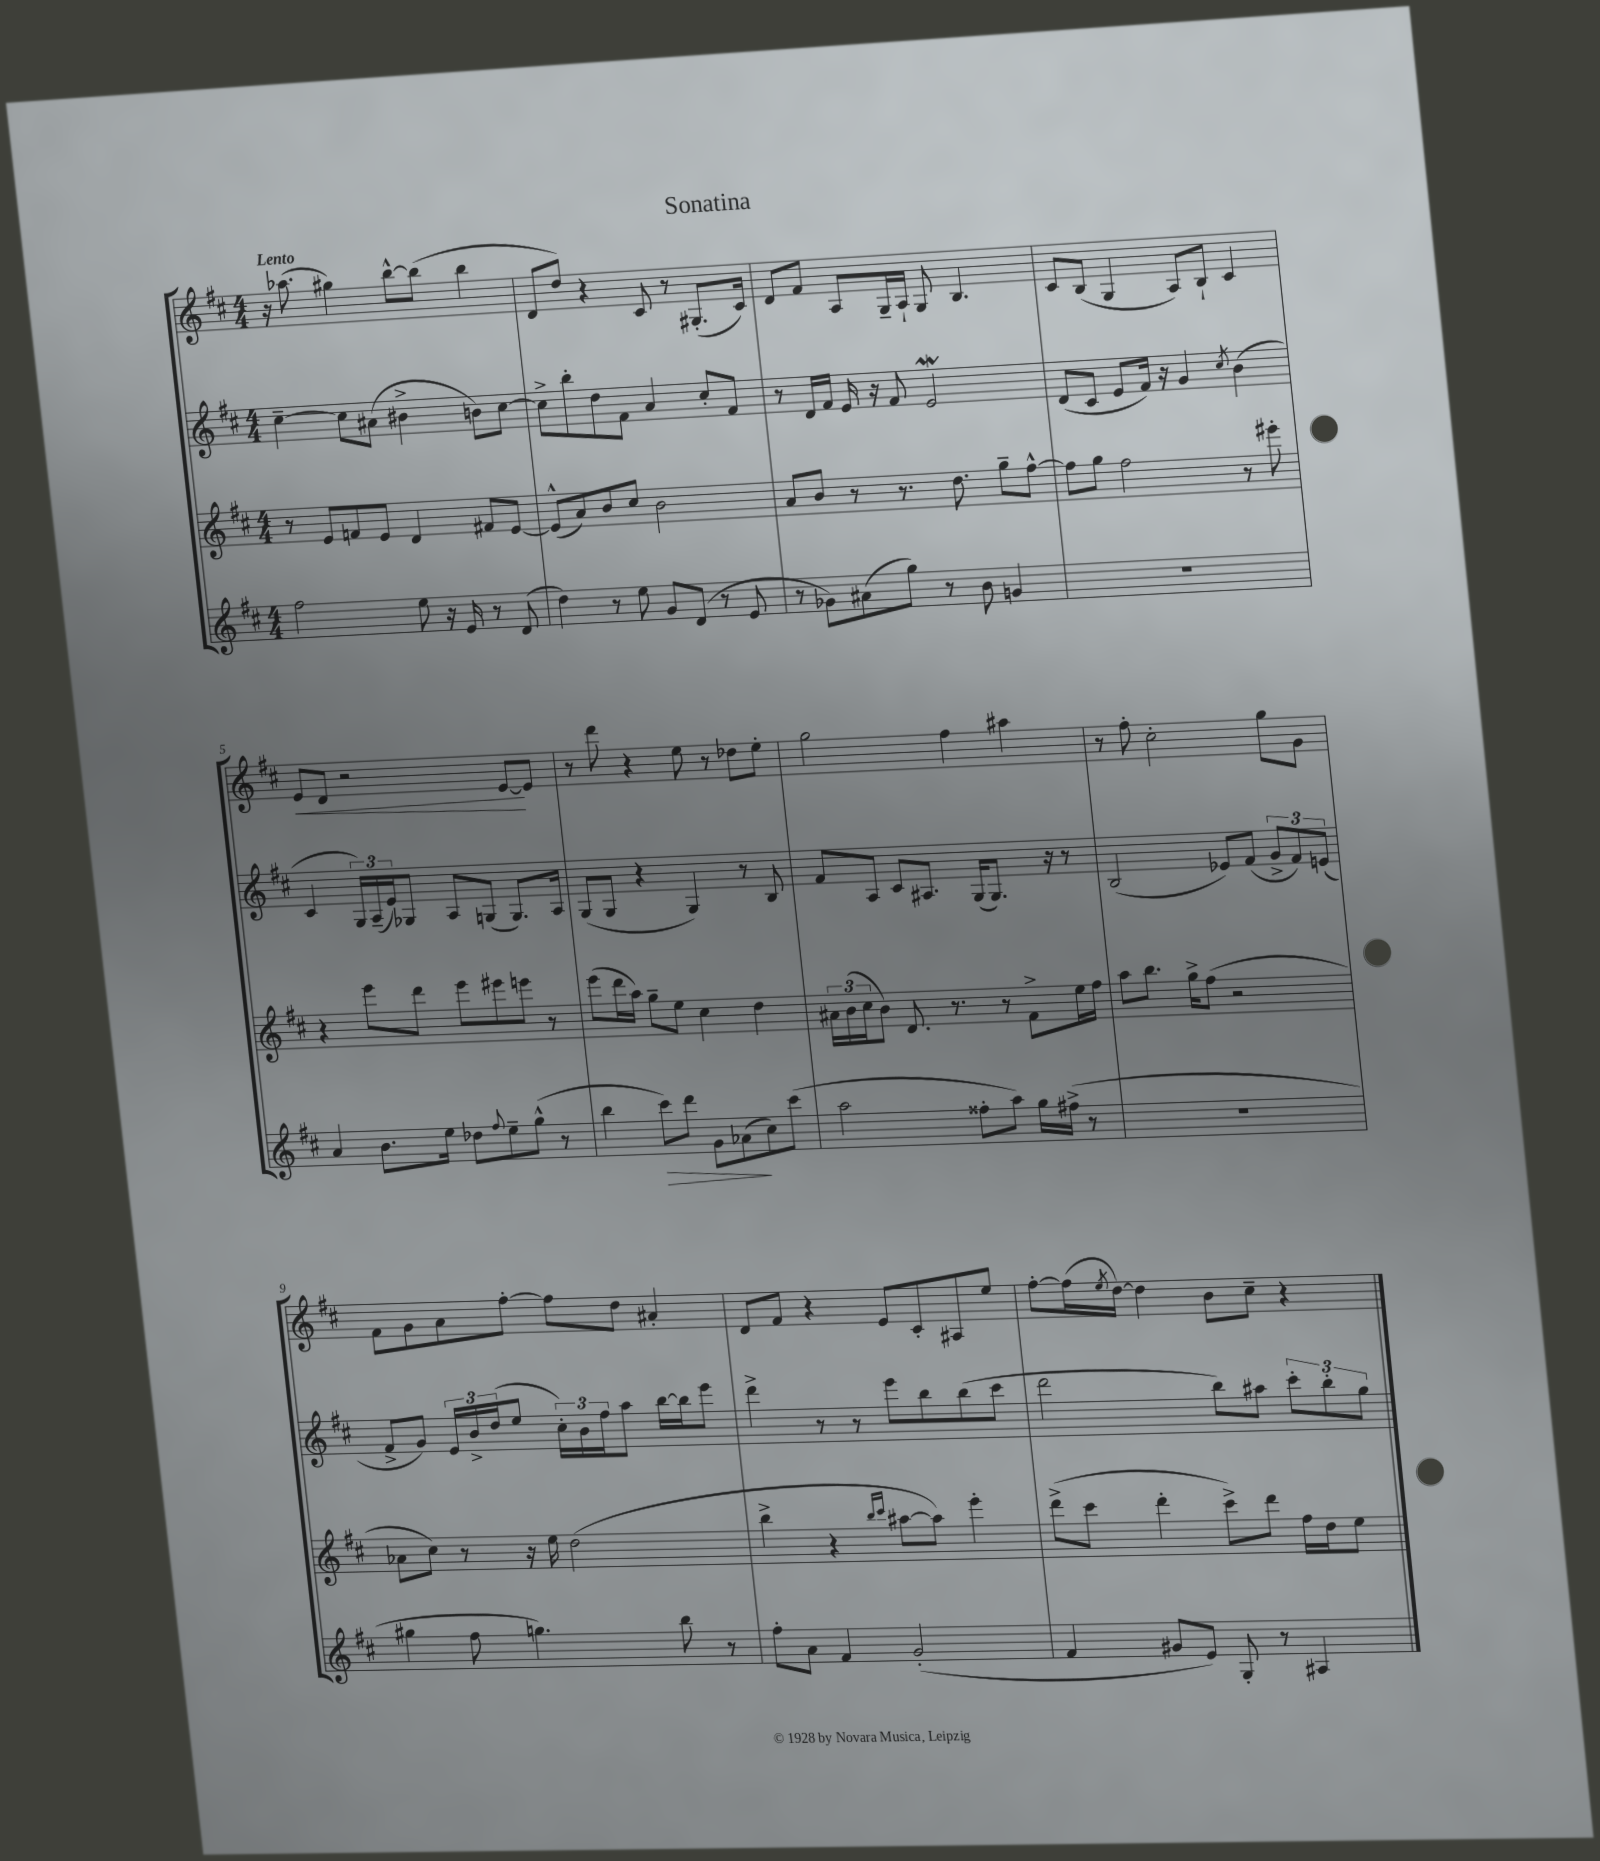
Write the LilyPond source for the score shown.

\header { title = "Sonatina" }
<<
\new StaffGroup <<
\new Staff = "s0" {
    \clef treble \key d \major \numericTimeSignature \time 4/4 \tempo "Lento"
    r16 aes''8.( gis''4) b''8~-^ b''8( b''4 |
    d'8 d''8) r4 cis'8 r8 gis8.-.( cis'16) |
    d'8 fis'8 a8 g16-- a16-! g8 b4. |
    cis'8 b8( g4 a8) b8-! cis'4 |
    e'8\< d'8 r2 e'8~\! e'8 |
    r8 d'''8 r4 e''8 r8 des''8 e''8-. |
    g''2 fis''4 ais''4 |
    r8 fis''8-. cis''2-. g''8 g'8 |
    fis'8 g'8 a'8 fis''8~-. fis''8 d''8 ais'4-. |
    d'8 fis'8 r4 e'8 cis'8-. ais8 e''8 |
    fis''8~-. fis''16( \acciaccatura { e''8 } d''16~) d''4 b'8 cis''8-- r4 \bar "|." |
}
\new Staff = "s1" {
    \clef treble \key d \major \numericTimeSignature \time 4/4
    cis''4~-- cis''8 ais'8( bis'4-> b'8) cis''8~ |
    cis''8-> b''8-. d''8 fis'8 a'4 cis''8-. fis'8 |
    r8 d'16 fis'16 e'16 r16 fis'8 e'2\mordent |
    d'8( cis'8 e'8 fis'16) r16 g'4 \acciaccatura { cis''8 } b'4( |
    cis'4 \tuplet 3/2 { g16) a16--( e'16) } ges8 a8 g8( g8.) a16 |
    g8( g8 r4 g4) r8 b8 |
    fis'8 a8 cis'8 ais8. g16( g8.) r16 r8 |
    b2( ees'8) fis'8( \tuplet 3/2 { g'8-> fis'8) e'8( } |
    fis'8-> g'8) \tuplet 3/2 { e'16 b'16-> d''16( } e''8 \tuplet 3/2 { cis''16-.) b'16 fis''16 } a''8 b''16~ b''16 e'''8 |
    d'''4-> r8 r8 e'''8 b''8 b''8( cis'''8 |
    d'''2 b''8) ais''8 \tuplet 3/2 { cis'''8-. b''8-. g''8 } \bar "|." |
}
\new Staff = "s2" {
    \clef treble \key d \major \numericTimeSignature \time 4/4
    r8 e'8 f'8 e'8 d'4 fis'8 e'8~ |
    e'8-^( a'8) b'8 cis''8 b'2 |
    a'8 b'8 r8 r8. d''8. g''8-- fis''8~-^ |
    fis''8 g''8 fis''2 r8 eis'''8-. |
    r4 e'''8 d'''8 e'''8 eis'''8 e'''8 r8 |
    e'''8( d'''16 a''16) g''8-- e''8 cis''4 d''4 |
    \tuplet 3/2 { ais'16 b'16( cis''16 } b'8) d'8. r8. r8 fis'8-> e''16 fis''16 |
    a''8 b''8. g''16-> fis''8( r2 |
    aes'8 cis''8) r8 r16 e''16 d''2( |
    b''4-> r4 \grace { b''16 cis'''16 } ais''8~ ais''8) e'''4-. |
    d'''8->( cis'''8 d'''4-. cis'''8->) d'''8 fis''16 d''16 e''8 \bar "|." |
}
\new Staff = "s3" {
    \clef treble \key d \major \numericTimeSignature \time 4/4
    fis''2 e''8 r16 e'16 r8 d'8( |
    d''4) r8 e''8 g'8 d'8( r8 e'8 |
    r8 ges'8) ais'8( g''8) r8 b'8 g'4 |
    R1 |
    a'4 b'8. e''16 des''8 \appoggiatura { fis''8 } e''8-- g''8-^( r8 |
    b''4 cis'''8\>) d'''8 g'8 aes'8\!( cis''8) cis'''8( |
    a''2 fisis''8-. a''8) g''16 fis''16->( r8 |
    R1 |
    gis''4 fis''8 g''4.) b''8 r8 |
    fis''8-. a'8 fis'4 g'2-.( |
    fis'4 gis'8 e'8) g8-. r8 ais4 \bar "|." |
}
>>
>>
